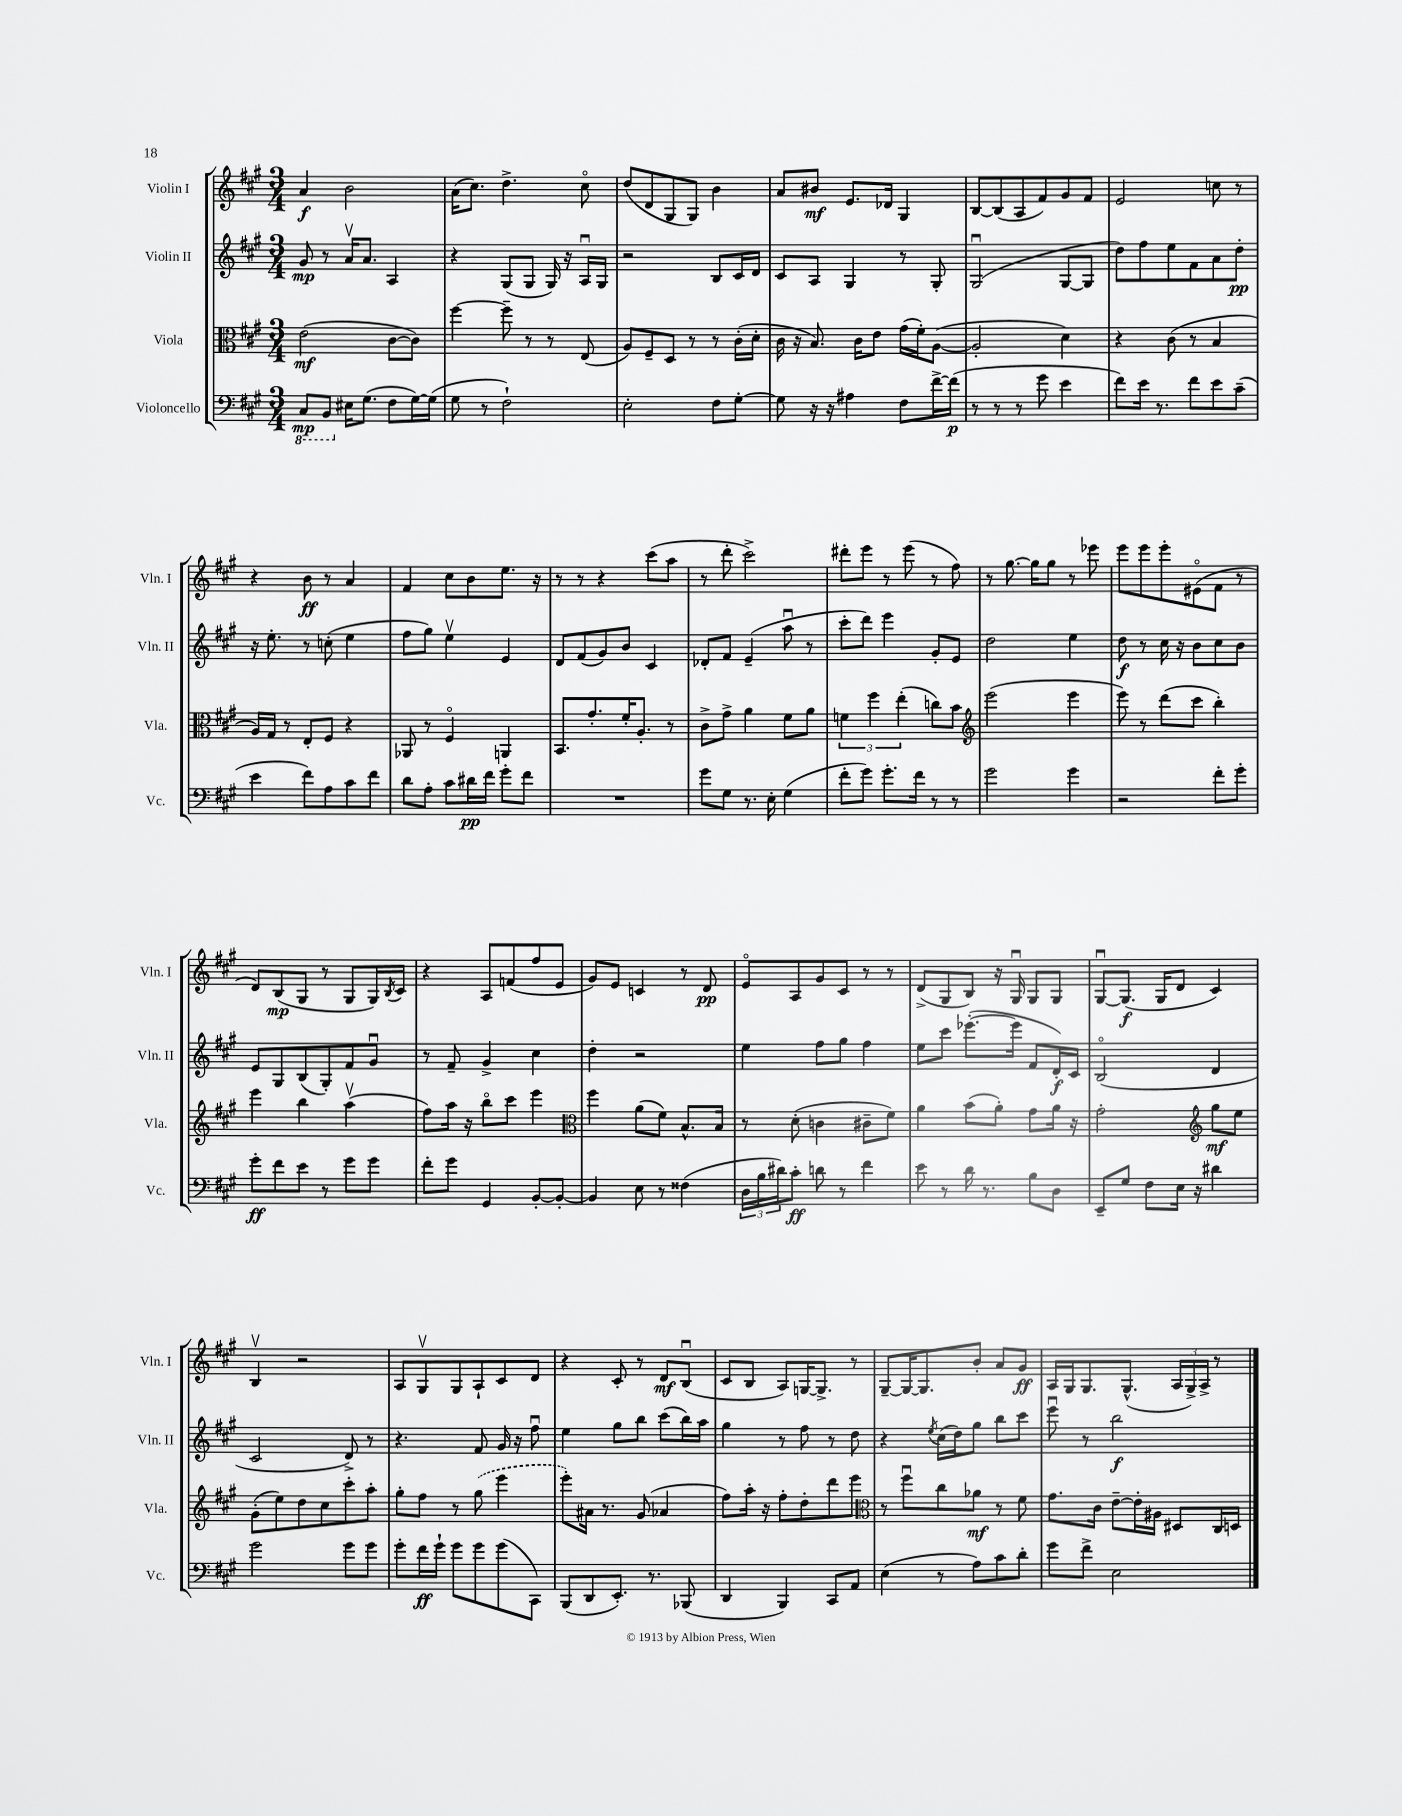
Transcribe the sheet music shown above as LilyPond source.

<<
\new StaffGroup <<
\new Staff = "s0" \with { instrumentName = "Violin I" shortInstrumentName = "Vln. I" } {
    \clef treble \key a \major \numericTimeSignature \time 3/4
    a'4\f b'2 |
    a'16( cis''8.) d''4.-> cis''8\flageolet |
    d''8( d'8 gis8 gis8) b'4 |
    a'8 bis'8\mf e'8. des'16 gis4 |
    b8~ b8( a8 fis'8) gis'8 fis'8 |
    e'2 c''8 r8 |
    r4 b'8\ff r8 a'4 |
    fis'4 cis''8 b'8 e''8. r16 |
    r8 r8 r4 cis'''8( a''8 |
    r8 d'''8-. cis'''2->) |
    dis'''8-. e'''8 r8 e'''8( r8 fis''8) |
    r8 gis''8.~ gis''16 gis''8 r8 ees'''8 |
    e'''8 e'''8 e'''8-. eis'8\flageolet( fis'8 r8 |
    d'8) b8\mp( gis8 r8 gis8 gis16) \acciaccatura { b8 } cis'16 |
    r4 a8 f'8( fis''8 e'8 |
    gis'8) e'8 c'4 r8 d'8\pp |
    e'8\flageolet a8 gis'8 cis'8 r8 r8 |
    d'8->( gis8 b8) r16 gis16\downbow gis8 gis8 |
    gis8~\downbow gis8.\f( gis16 d'8 cis'4) |
    b4\upbow r2 |
    a8 gis8\upbow gis8 a8-! cis'8 d'8 |
    r4 cis'8-. r8 d'8\mf b8\downbow( |
    cis'8 b8 a8) g16~ g8.-> r8 |
    gis8~-- gis16~ gis8. b'8-. a'8 gis'8\ff |
    a16 gis16 gis8. gis8.-^( \tuplet 3/2 { a16 gis16->) a16-> } r8 \bar "|." |
}
\new Staff = "s1" \with { instrumentName = "Violin II" shortInstrumentName = "Vln. II" } {
    \clef treble \key a \major \numericTimeSignature \time 3/4
    gis'8\mp r8 a'16\upbow a'8. a4 |
    r4 gis8( gis8 gis16) r16 a16\downbow gis16 |
    r2 b8 cis'16 d'16 |
    cis'8 a8 gis4 r8 gis8-. |
    gis2\downbow( gis8~ gis8 |
    d''8) fis''8 e''8 fis'8 a'8 d''8-.\pp |
    r16 e''8.-. r8 c''8-.( e''4 |
    fis''8 gis''8) e''4\upbow e'4 |
    d'8 fis'8( gis'8) b'8 cis'4 |
    des'8-. fis'8 e'4--( a''8\downbow r8 |
    cis'''8-. d'''8) e'''4 gis'8-. e'8 |
    d''2 e''4 |
    d''8\f r8 cis''16 r16 b'8 cis''8 b'8 |
    e'8 gis8 b8( gis8-.) fis'8 gis'8\downbow |
    r8 fis'8-- gis'4-> cis''4 |
    d''4-. r2 |
    e''4 fis''8 gis''8 fis''4 |
    e''8 cis'''8 ees'''8.~-.( ees'''16 fis'8 d'16-.\f) cis'16 |
    b2\flageolet( d'4 |
    cis'2 d'8->) r8 |
    r4. fis'8 gis'16 r16 fis''8\downbow |
    e''4 gis''8 b''8 cis'''8( b''16) a''16 |
    gis''4 r8 fis''8 r8 d''8 |
    r4 \acciaccatura { e''8 } cis''16( d''16) gis''8 b''8 cis'''8 |
    e'''8\downbow r8 b''2\f \bar "|." |
}
\new Staff = "s2" \with { instrumentName = "Viola" shortInstrumentName = "Vla." } {
    \clef alto \key a \major \numericTimeSignature \time 3/4
    e'2\mf( cis'8~ cis'8) |
    fis''4~ fis''8-- r8 r8 e8( |
    a8) fis8-- d8 r8 r8 cis'16-.( d'16-. |
    cis'16 r16 b8.) cis'16 e'8 gis'16( fis'16-.) a8~( |
    a2-. d'4) |
    r4 cis'8( r8 b4 |
    a16) gis16 r8 e8-. fis8 r4 |
    aes,8 r8 fis4\flageolet a,4 |
    b,8. gis'8.-. fis'16-. a8.-. r8 |
    cis'8-> gis'8-> a'4 fis'8 a'8 |
    \tuplet 3/2 { f'4 fis''4 e''4-.( } c''8) b'8 |
    \clef treble e'''2( e'''4 |
    e'''8) r8 d'''8( cis'''8 b''4-.) |
    e'''4 b''4 a''4\upbow( |
    fis''8) a''16 r16 b''8\flageolet cis'''8 e'''4 |
    \clef alto fis''4 a'8( fis'8) b8.-^ b16 |
    r8 d'8-.( c'4 cis'8-- fis'8) |
    a'4 b'8( a'8-.) gis'8 a'16 r16 |
    gis'2-. \clef treble gis''8\mf e''8 |
    gis'8-.( e''8) d''8 cis''8 cis'''8-. a''8-. |
    gis''8-. fis''8 r8 \once \slurDashed gis''8( e'''4 |
    e'''8-.) ais'16 r8. gis'8( aes'4 |
    fis''8) a''16-. r16 fis''8-. d''8-. d'''8 e'''8 |
    \clef alto r8 fis''8\downbow cis''8 aes'8\mf r8 fis'8 |
    gis'8. cis'16 e'8~-- e'16-. ais16 dis8 cis16 d16 \bar "|." |
}
\new Staff = "s3" \with { instrumentName = "Violoncello" shortInstrumentName = "Vc." } {
    \clef bass \key a \major \numericTimeSignature \time 3/4
    \ottava #-1 cis,8\mp b,,8 \ottava #0 eis16 gis8.( fis8 gis16~) gis16( |
    gis8 r8 fis2-!) |
    e2-. fis8 gis8~-. |
    gis8 r16 r16 ais4 fis8 fis'16~-> fis'16\p( |
    r8 r8 r8 gis'8 e'4 |
    fis'8) e'16 r8. fis'8 e'8 cis'8--( |
    e'4 fis'8) a8 cis'8 fis'8 |
    d'8 a8-. cis'8 dis'16\pp fis'16 gis'8-. fis'8 |
    R2. |
    gis'8 gis8 r8. e16-. gis4( |
    fis'8-. gis'8) gis'8.-. fis'16 r8 r8 |
    gis'2 gis'4 |
    r2 fis'8-. gis'8-. |
    gis'8-.\ff fis'8 e'8 r8 gis'8 gis'8 |
    fis'8-. gis'8 gis,4 b,8~-. b,8~-. |
    b,4 e8 r8 fisis4( |
    \tuplet 3/2 { d16 b16 dis'16) } cis'8-.\ff d'8 r8 fis'4 |
    e'8 r8 d'16 r8. b8 d8 |
    e,8-- gis8 fis8 e16 r16 dis'4 |
    gis'2 gis'8 gis'8 |
    gis'8-. fis'16\ff gis'16-! gis'8 gis'8 gis'8( cis,8) |
    b,,8( d,8 e,8.-.) r8. bes,,8( |
    d,4 b,,4) cis,8 a,8 |
    e4( r8 a8) cis'8 d'8-. |
    gis'8 fis'8-> e2 \bar "|." |
}
>>
>>
\layout { \context { \Score \remove "Bar_number_engraver" } }
